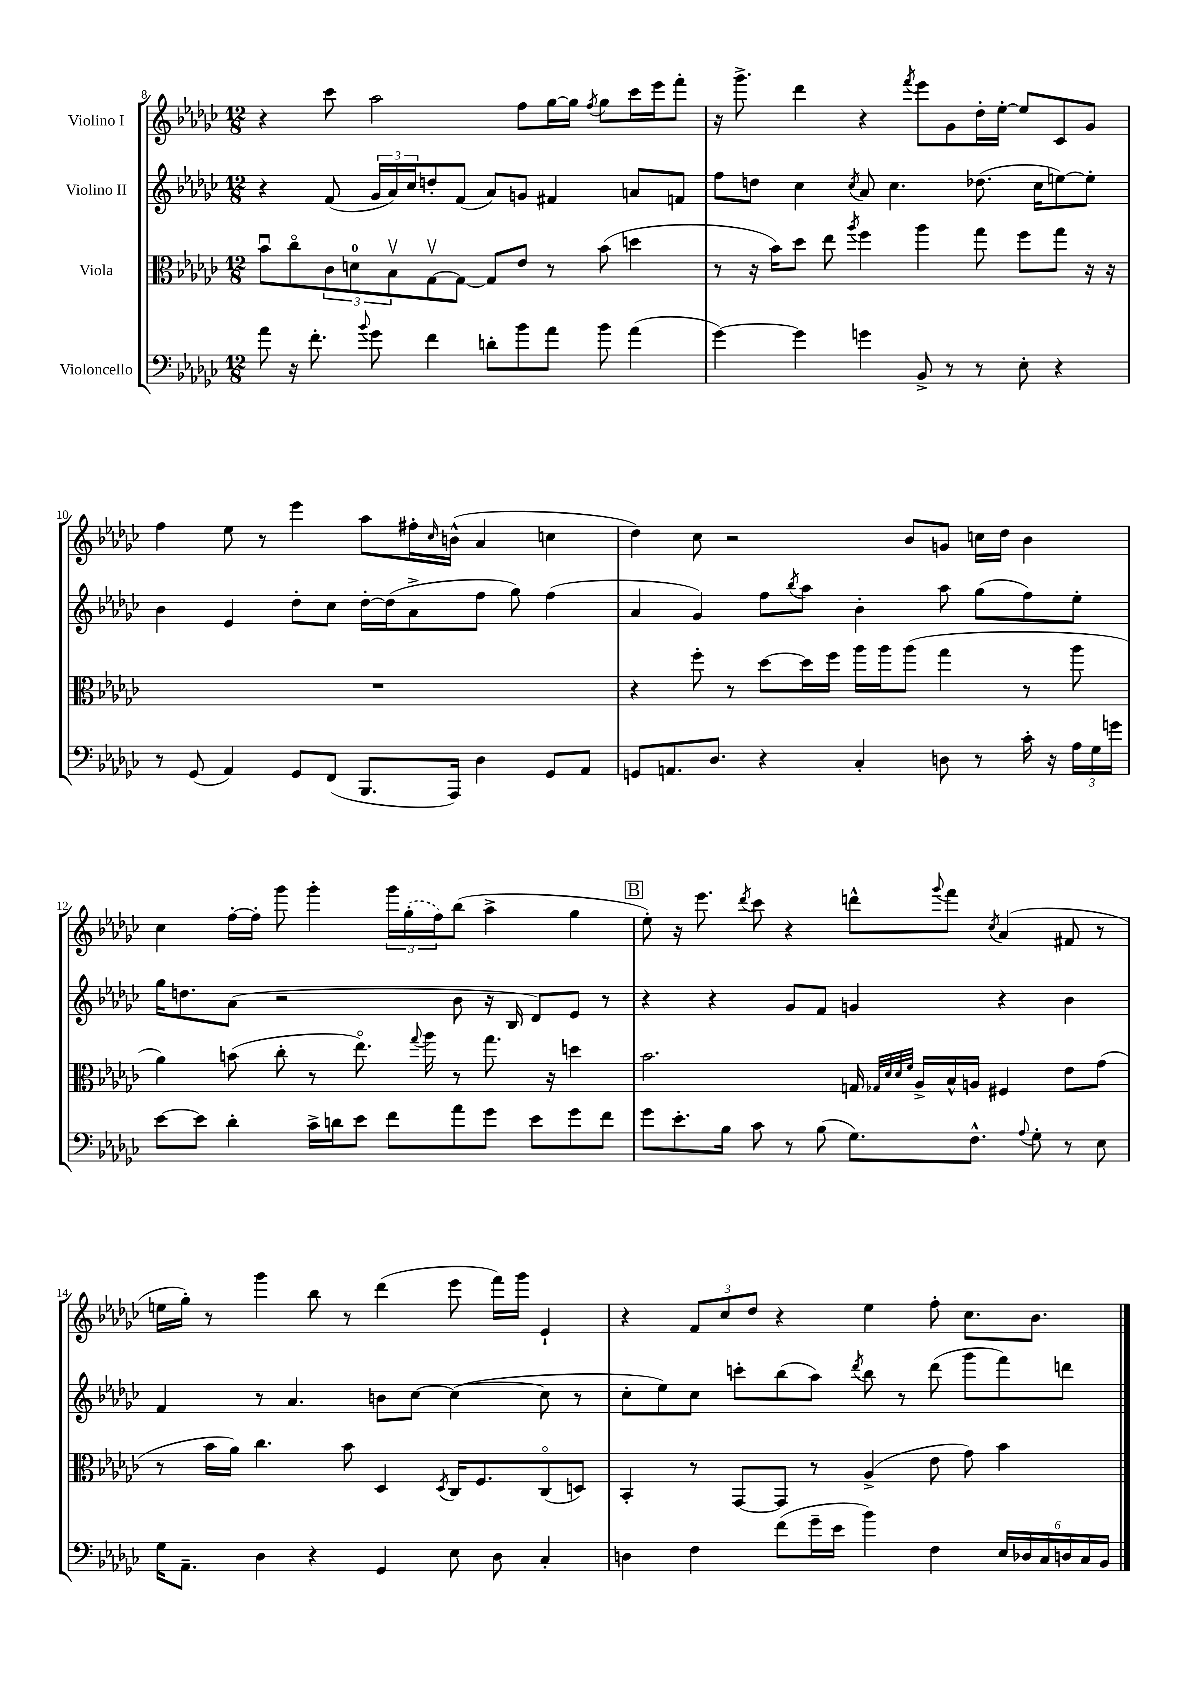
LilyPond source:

<<
\new StaffGroup <<
\new Staff = "s0" \with { instrumentName = "Violino I" } {
    \clef treble \key ges \major \numericTimeSignature \time 12/8
    r4 ces'''8 aes''2 f''8 ges''16~ ges''16 \acciaccatura { f''8 } ges''8 ces'''16 ees'''16 f'''8-. |
    r16 ges'''8.-> des'''4 r4 \acciaccatura { f'''8 } ees'''8 ges'8 des''16-. ees''16~-. ees''8 ces'8 ges'8 |
    f''4 ees''8 r8 ees'''4 aes''8 fis''16-. \grace { ces''16 } b'16-^( aes'4 c''4 |
    des''4) ces''8 r2 bes'8 g'8 c''16 des''16 bes'4 |
    ces''4 f''16~-. f''16-. ges'''8 ges'''4-. \tuplet 3/2 { ges'''16 \once \slurDashed ges''16-.( f''16) } bes''8( aes''4-> ges''4 |
    \mark \markup { \box "B" } ees''8-.) r16 ees'''8. \acciaccatura { des'''8 } ces'''8 r4 d'''8-^ \appoggiatura { ges'''8 } f'''8 \acciaccatura { ces''8 } aes'4( fis'8 r8 |
    e''16 ges''16-.) r8 ges'''4 bes''8 r8 des'''4( ees'''8 f'''16) ges'''16 ees'4-! |
    r4 \tuplet 3/2 { f'8 ces''8 des''8 } r4 ees''4 f''8-. ces''8. bes'8. \bar "|." |
}
\new Staff = "s1" \with { instrumentName = "Violino II" } {
    \clef treble \key ges \major \numericTimeSignature \time 12/8
    r4 f'8( \tuplet 3/2 { ges'16 aes'16) ces''16 } d''8-. f'8( aes'8) g'8 fis'4 a'8 f'8 |
    f''8 d''8 ces''4 \acciaccatura { ces''8 } aes'8 ces''4. des''8.( ces''16 e''8~) e''8-. |
    bes'4 ees'4 des''8-. ces''8 des''16~-. des''16( aes'8-> f''8 ges''8) f''4( |
    aes'4 ges'4) f''8 \acciaccatura { bes''8 } aes''8 bes'4-. aes''8 ges''8( f''8) ees''8-. |
    ges''16 d''8. aes'8( r2 bes'8 r16 bes16 des'8) ees'8 r8 |
    \mark \markup { \box "B" } r4 r4 ges'8 f'8 g'4 r4 bes'4 |
    f'4 r8 aes'4. b'8 ces''8~ ces''4~( ces''8 r8 |
    ces''8-. ees''8) ces''8 c'''8-. bes''8( aes''8) \acciaccatura { des'''8 } bes''8 r8 des'''8( ges'''8 f'''8) d'''8 \bar "|." |
}
\new Staff = "s2" \with { instrumentName = "Viola" } {
    \clef alto \key ges \major \numericTimeSignature \time 12/8
    bes'8\downbow ces''8\flageolet \tuplet 3/2 { ces'8 d'8-0 bes8\upbow } ges8~\upbow ges8~ ges8 ees'8 r8 bes'8( d''4 |
    r8 r16 bes'16) des''8 ees''8 \acciaccatura { aes''8 } f''4 aes''4 ges''8 f''8 ges''8 r16 r16 |
    R1. |
    r4 f''8-. r8 des''8~ des''16 f''16 aes''16 aes''16 aes''8( ges''4 r8 aes''8 |
    aes'4) b'8( ces''8-. r8 ees''8.\flageolet) \appoggiatura { ges''8 } aes''16 r8 ges''8. r16 d''4 |
    \mark \markup { \box "B" } bes'2. g16 \grace { ges32 des'32 des'32 f'32 } aes16-> bes16-^ a16 fis4 ees'8 ges'8( |
    r8 bes'16 aes'16) ces''4. bes'8 des4 \acciaccatura { des8 } ces16 f8. ces8\flageolet( d8) |
    bes,4-. r8 ges,8~ ges,8 r8 aes4->( ees'8 ges'8) bes'4 \bar "|." |
}
\new Staff = "s3" \with { instrumentName = "Violoncello" } {
    \clef bass \key ges \major \numericTimeSignature \time 12/8
    aes'8 r16 f'8.-. \appoggiatura { bes'8 } ges'8 f'4 d'8-. bes'8 aes'8 bes'8 aes'4( |
    ges'4~) ges'4 g'4 bes,8-> r8 r8 ees8-. r4 |
    r8 ges,8( aes,4) ges,8 f,8( bes,,8. aes,,16) des4 ges,8 aes,8 |
    g,8 a,8. des8. r4 ces4-. d8 r8 ces'16-. r16 \tuplet 3/2 { aes16 ges16 g'16 } |
    ees'8~ ees'8 des'4-. ces'16-> d'16 ees'8 f'8 aes'8 ges'8 ees'8 ges'8 f'8 |
    \mark \markup { \box "B" } ges'8 ees'8.-. bes16 ces'8 r8 bes8( ges8.) f8.-^ \appoggiatura { aes8 } ges8-. r8 ees8 |
    ges16 aes,8.-- des4 r4 ges,4 ees8 des8 ces4-. |
    d4 f4 f'8( ges'16-- ees'16 bes'4) f4 \tuplet 6/4 { ees16 des16 ces16 d16 ces16 bes,16 } \bar "|." |
}
>>
>>
\layout { \context { \Score currentBarNumber = #8 } }
